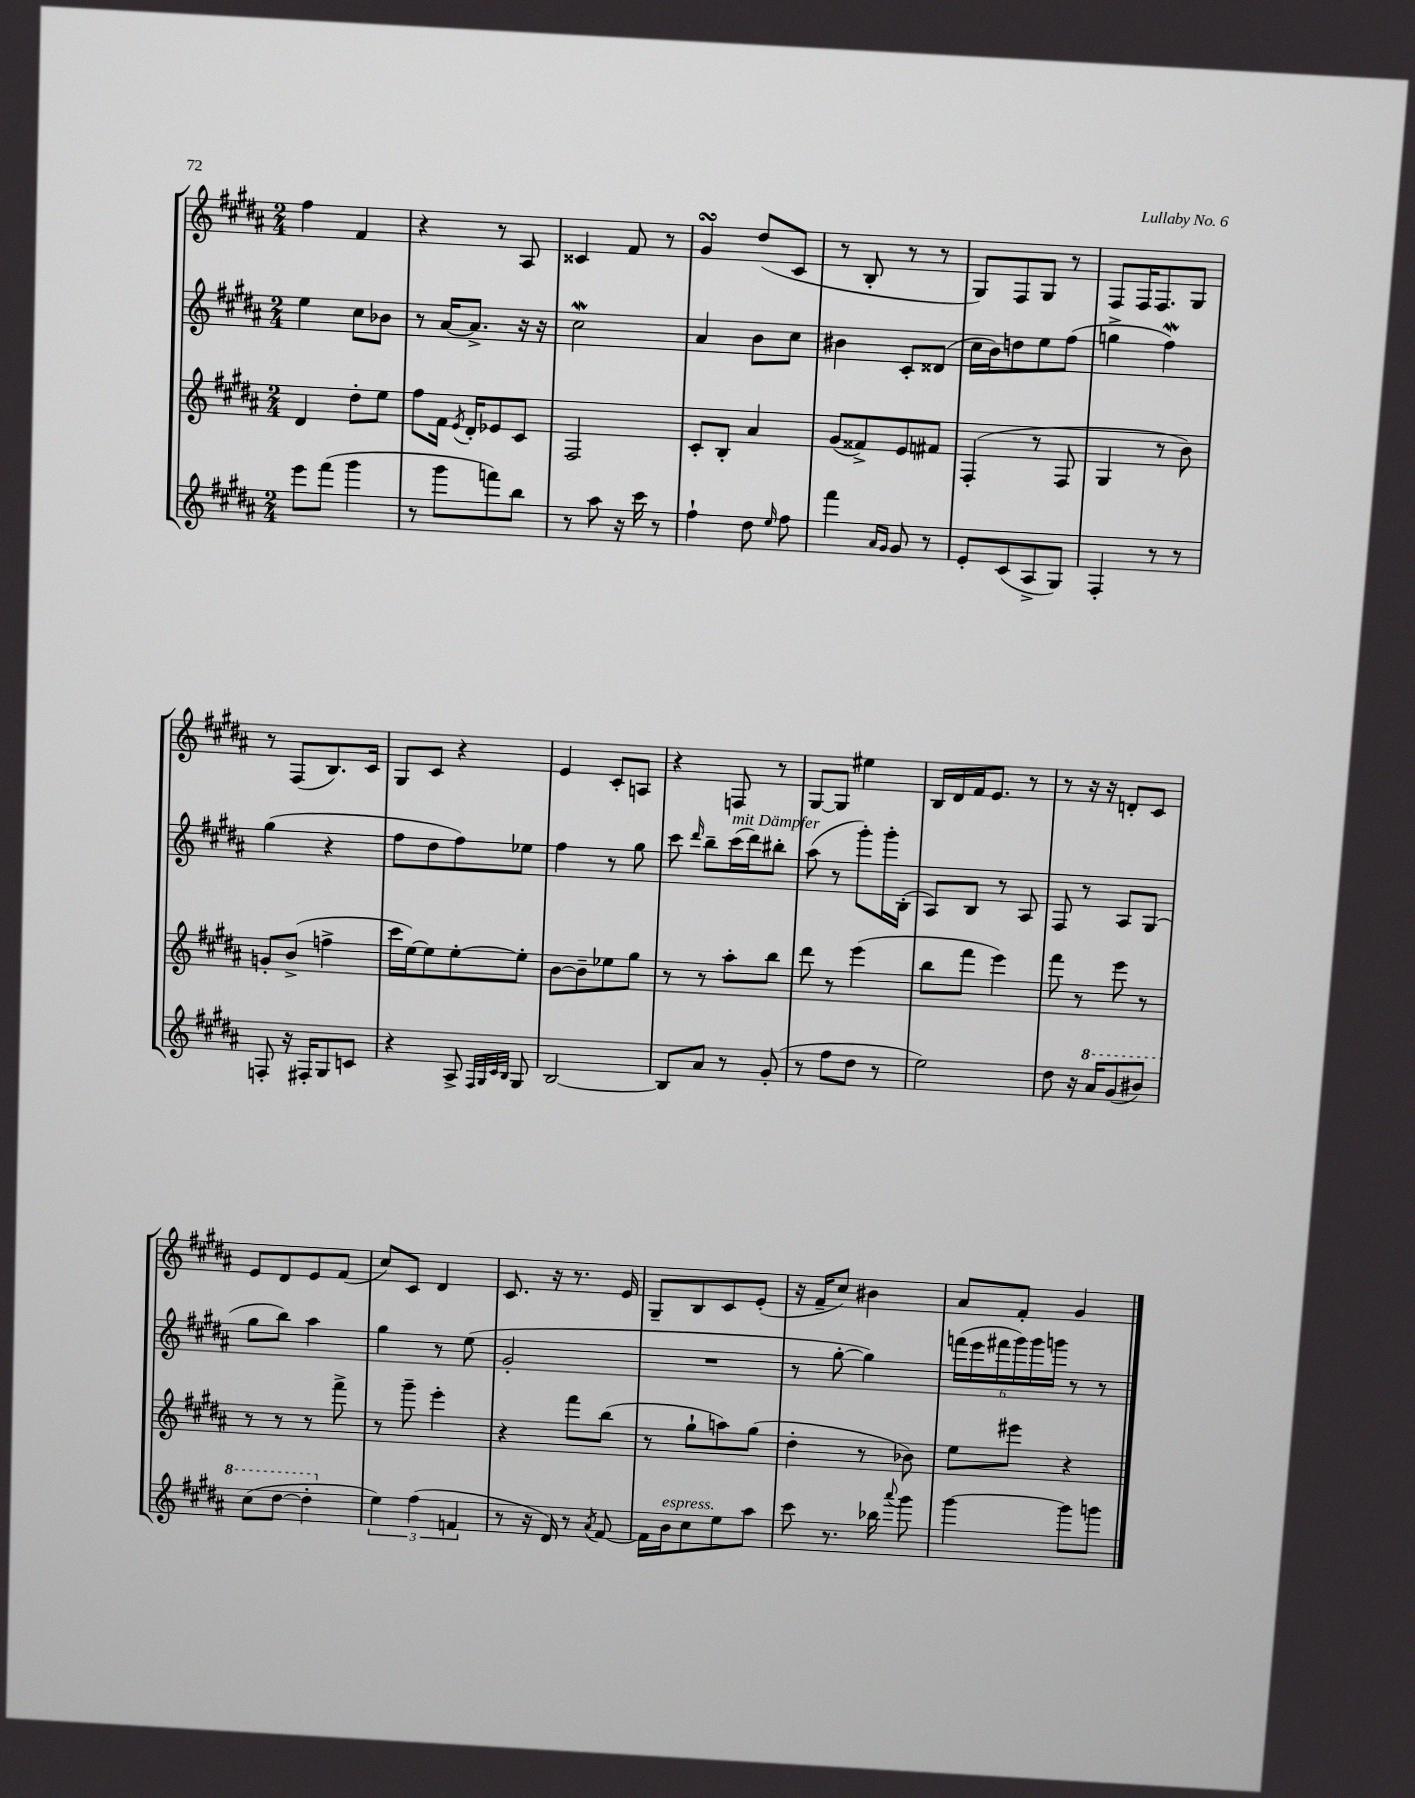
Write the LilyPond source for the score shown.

<<
\new StaffGroup <<
\new Staff = "s0" {
    \clef treble \key b \major \numericTimeSignature \time 2/4
    \autoBeamOff fis''4 fis'4 |
    r4 r8 ais8 |
    cisis'4 fis'8 r8 |
    gis'4\turn dis''8[( cis'8] |
    r8 b8-. r8 r8 |
    gis8[) fis8 gis8] r8 |
    fis8[ fis16 fis8. gis8] |
    r8 fis8[( b8.) cis'16] |
    gis8[ cis'8] r4 |
    e'4 cis'8[-. a8] |
    r4 f8 r8 |
    gis8[~ gis8] eis''4 |
    b16[ dis'16 fis'16 e'8.] r8 |
    r8 r16 r16 d'8[-. cis'8] |
    e'8[ dis'8 e'8 fis'8]( |
    cis''8[) cis'8] dis'4 |
    cis'8. r16 r8. e'16 |
    gis8[-- b8 cis'8 e'8]-.( |
    r16 fis'16[-- cis''8]) bis'4 |
    ais'8[ fis'8]-. gis'4 \bar "|." |
}
\new Staff = "s1" {
    \clef treble \key b \major \numericTimeSignature \time 2/4
    \autoBeamOff e''4 cis''8[ bes'8] |
    r8 ais'16[~ ais'8.]-> r16 r16 |
    cis''2\mordent |
    ais'4 b'8[ cis''8] |
    bis'4 cis'8[-. disis'8]( |
    cis''16[ b'16) d''8 e''8 fis''8]( |
    g''4-> fis''4\mordent) |
    gis''4( r4 |
    fis''8[ dis''8 fis''8) ees''8] |
    fis''4 r8 gis''8 |
    cis'''8 \grace { dis'''16 } b''8[-- cis'''16^\markup { \italic "mit Dämpfer" }( dis'''16) bis''8]-. |
    ais''8( r8 gis'''8[-.) gis'''16-. b16]-.( |
    ais8[) b8] r8 ais8 |
    fis8 r8 ais8[ gis8]( |
    gis''8[ b''8]) ais''4 |
    gis''4 r8 e''8( |
    gis'2-. |
    R2 |
    r8 gis''8~-. gis''4) |
    \tuplet 6/4 { f'''16[( e'''16 fis'''16 gis'''16) gis'''16 g'''16] } r8 r8 \bar "|." |
}
\new Staff = "s2" {
    \clef treble \key b \major \numericTimeSignature \time 2/4
    \autoBeamOff dis'4 dis''8[-. e''8] |
    fis''8[ fis'16] \acciaccatura { e'8 } dis'16[-. ees'8 cis'8] |
    fis2 |
    cis'8[-. b8]-. ais'4 |
    gis'8[( fisis'8->) e'8 fis'8] |
    fis4-.( r8 fis8 |
    gis4 r8 b'8) |
    g'8[-. b'8]->( f''4-> |
    cis'''16[ e''16~) e''8 e''8~-. e''8]-. |
    b'8[~ b'8-- ees''8 gis''8] |
    r8 r8 ais''8[-. b''8] |
    dis'''8 r8 e'''4( |
    b''8[ fis'''8] e'''4) |
    fis'''8 r8 e'''8 r8 |
    r8 r8 r8 fis'''8-> |
    r8 gis'''8-- e'''4-. |
    r4 fis'''8[ b''8]( |
    r8 gis''8[-! a''8) gis''8]( |
    dis''4-. r8 bes'8) |
    e''8[ eis'''8] r4 \bar "|." |
}
\new Staff = "s3" {
    \clef treble \key b \major \numericTimeSignature \time 2/4
    \autoBeamOff e'''8[ fis'''8]( gis'''4 |
    r8 gis'''8[ f'''8) b''8] |
    r8 ais''8 r16 cis'''16 r8 |
    fis''4-! dis''8 \grace { e''16 } fis''8 |
    fis'''4 \grace { ais'16[ gis'16] } gis'8 r8 |
    e'8[-. cis'8( ais8-> gis8]) |
    fis4-. r8 r8 |
    f8-. r16 fis16[-. gis8 c'8] |
    r4 ais8-> \grace { fis32[ gis32 cis'32 b32] } gis8 |
    b2~ |
    b8[ ais'8] r8 gis'8-.( |
    r8 fis''8[ dis''8] r8 |
    e''2) |
    dis''8 r16 \ottava #1 ais''16[ gis''8( bis''8]) |
    cis'''8[( dis'''8]~ dis'''4-. \ottava #0 |
    \tuplet 3/2 { e''4) fis''4( f'4 } |
    r8 r16 dis'16) r8 \acciaccatura { ais'8 } fis'8~ |
    fis'16[ b'16^\markup { \italic "espress." } cis''8 e''8 ais''8] |
    cis'''8 r8. bes''16 \appoggiatura { ais'''8 } gis'''8 |
    gis'''4~ gis'''8[ g'''8] \bar "|." |
}
>>
>>
\layout { \context { \Score \remove "Bar_number_engraver" } }
